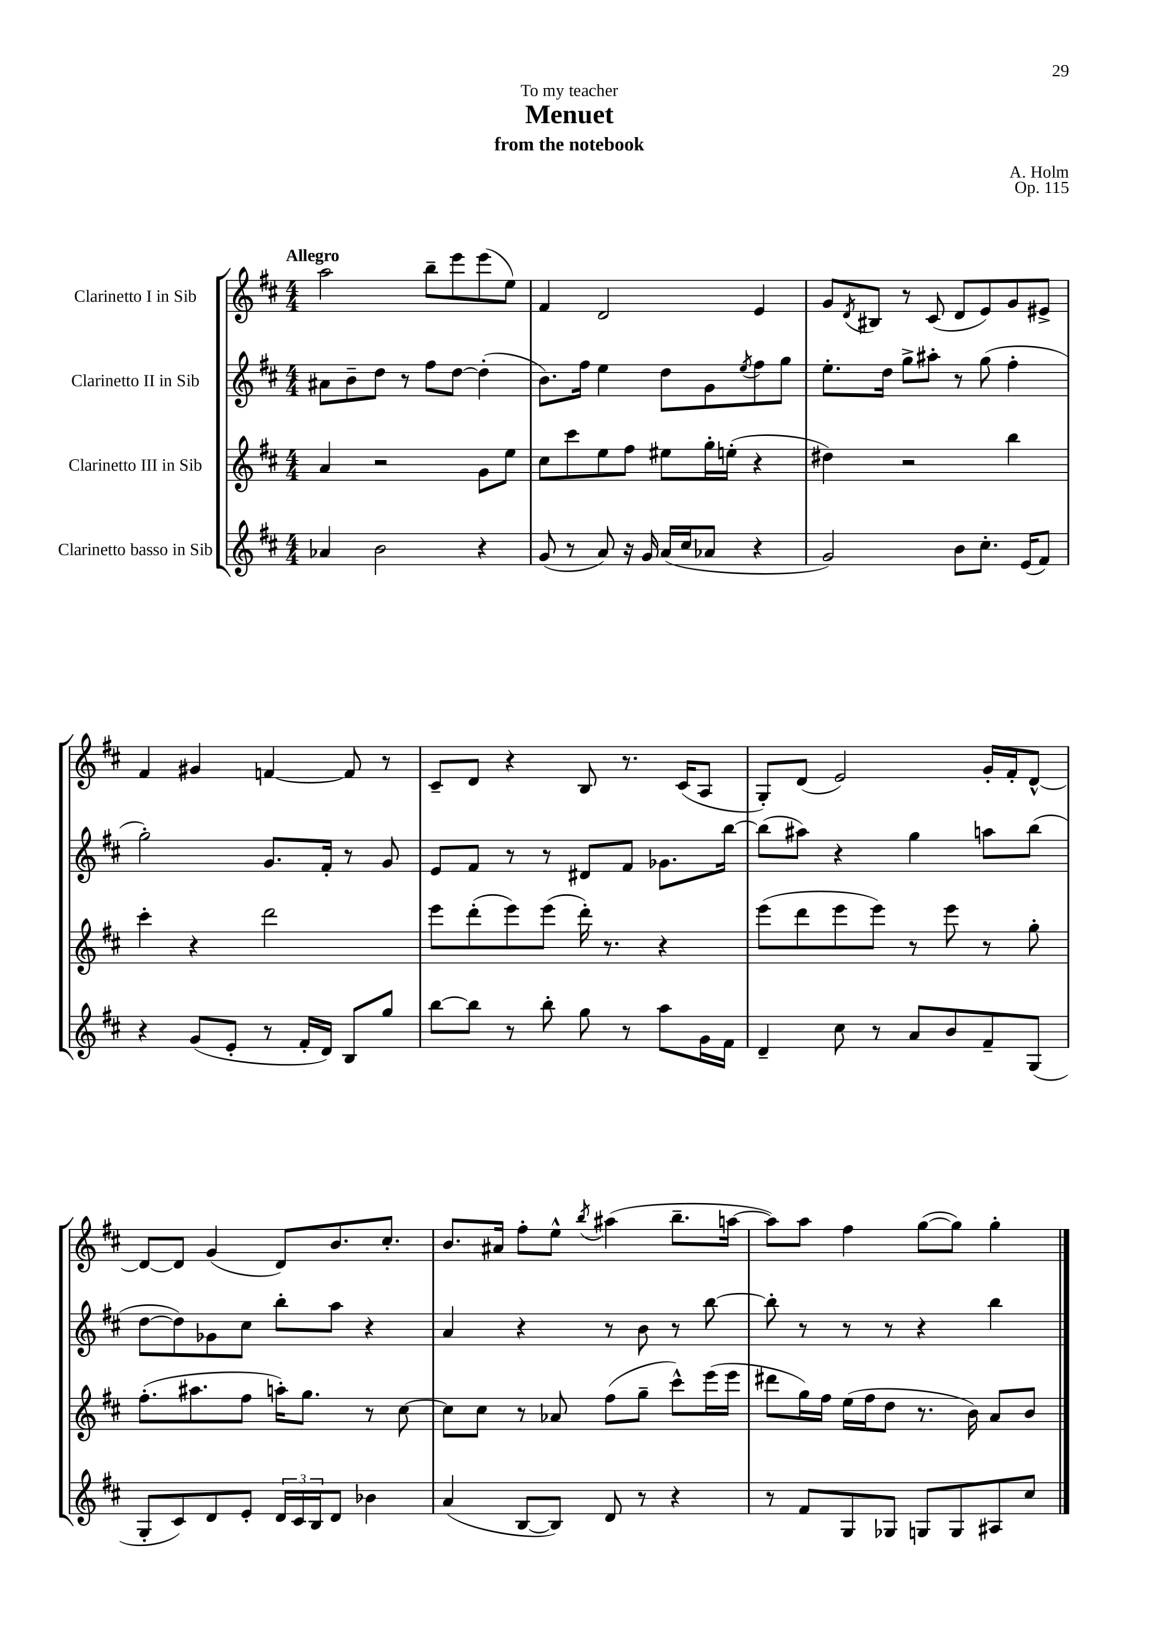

**kern	**kern	**kern	**kern
*part4	*part3	*part2	*part1
*staff4	*staff3	*staff2	*staff1
*I"Clarinetto basso in Sib	*I"Clarinetto III in Sib	*I"Clarinetto II in Sib	*I"Clarinetto I in Sib
*clefG2	*clefG2	*clefG2	*clefG2
*k[f#c#]	*k[f#c#]	*k[f#c#]	*k[f#c#]
*M4/4	*M4/4	*M4/4	*M4/4
=1	=1	=1	=1
!	!	!	!LO:TX:a:B:t=Allegro
4a-X/	4a/	8a#X\L	2aa\
.	.	8b~\	.
2b\	2r	8dd\J	.
.	.	8r	.
.	.	8ff#\L	8bb~\L
.	.	[8dd\J	8eee\
4r	8g\L	(4dd'\]	(8eee\
.	8ee\J	.	8ee\J)
=2	=2	=2	=2
(8g/	8cc#\L	8.b\L)	4f#/
8r	8ccc#\	.	.
.	.	16ff#\Jk	.
8a/)	8ee\	4ee\	2d/
16r	8ff#\J	.	.
16g/	.	.	.
(16a/LL	8ee#X\L	8dd\L	.
16cc#/J	.	.	.
8a-X/J	16gg'\L	8g\	.
.	(16een'\JJ	.	.
.	.	8qee/	.
4r	4r	8ff#\	4e/
.	.	8gg\J	.
=3	=3	=3	=3
2g/)	4dd#X\)	8.ee'\L	8g/L
.	.	.	8qd/
.	.	.	8B#X/J
.	.	16dd\Jk	.
.	2r	8gg^\L	8r
.	.	8aa#X'\J	(8c#/
8b\L	.	8r	8d/L
8.cc#'\J	.	(8gg\	8e/)
.	4bb\	4ff#'\	8g/
(16e/KL	.	.	.
8f#/J)	.	.	8e#X^/J
!!LO:LB:g=z
=4	=4	=4	=4
4r	4ccc#'\	2gg'\)	4f#/
(8g/L	4r	.	4g#X/
8e'/J	.	.	.
8r	2ddd\	8.g/L	[4fn/
16f#'/LL	.	.	.
16d/JJ)	.	16f#'/Jk	.
8B/L	.	8r	8f/]
8gg/J	.	8g/	8r
=5	=5	=5	=5
[8bb\L	8eee\L	8e/L	8c#~/L
8bb\J]	(8ddd'\	8f#/J	8d/J
8r	8eee\)	8r	4r
8bb'\	(8eee\J	8r	.
8gg\	16ddd'\)	8d#X/L	8B/
.	8.r	.	.
8r	.	8f#/J	8.r
8aa\L	4r	8.g-X\L	.
.	.	.	(16c#/KL
16g\L	.	.	8A/J
16f#\JJ	.	[16bb\Jk	.
=6	=6	=6	=6
4d~/	(8eee\L	(8bb\L]	8G'/L)
.	8ddd\	8aa#X\J)	(8d/J
8cc#\	8eee\	4r	2e/)
8r	8eee\J)	.	.
8a/L	8r	4gg\	.
8b/	8eee\	.	.
8f#~/	8r	8aan\L	16g'/LL
.	.	.	16f#'/J
(8G/J	8gg'\	(8bb\J	[8d^^/J
!!LO:LB:g=z
=7	=7	=7	=7
8G'/L	(8.ff#'\L	[8dd\L	8d/L_
8c#/)	.	8dd\])	8d/J]
.	8.aa#X\	.	.
8d/	.	8g-X\	(4g/
8e'/J	8ff#\J	8cc#\J	.
24d/LL	16aan'\KL)	8bb'\L	8d/L)
24c#/	.	.	.
.	8.gg\J	.	.
24B/J	.	.	.
8d/J	.	8aa\J	8.b/
4b-X\	8r	4r	.
.	.	.	8.cc#'/J
.	[8cc#\	.	.
=8	=8	=8	=8
(4a/	8cc#\L]	4a/	8.b/L
.	8cc#\J	.	.
.	.	.	16a#X/Jk
[8B/L	8r	4r	8ff#'\L
8B/J])	8a-X/	.	8ee^^\J
.	.	.	8qbb/
8d/	(8ff#\L	8r	(4aa#X\
8r	8gg~\J	8b\	.
4r	8ccc#^^\L)	8r	8.bb~\L
.	(16eee\L	[8bb\	.
.	16eee\JJ	.	[16aan\Jk
=9	=9	=9	=9
8r	8ddd#X\L	8bb'\]	8aa\L])
8f#/L	16gg\L)	8r	8aa\J
.	16ff#\JJ	.	.
8G/	(16ee\LL	8r	4ff#\
.	16ff#\J	.	.
8G-X/J	8dd\J	8r	.
8Gn/L	8.r	4r	([8gg\L
8G/	.	.	8gg\J])
.	16b\)	.	.
8A#X/	8a/L	4bb\	4gg'\
8cc#/J	8b/J	.	.
==	==	==	==
*-	*-	*-	*-
